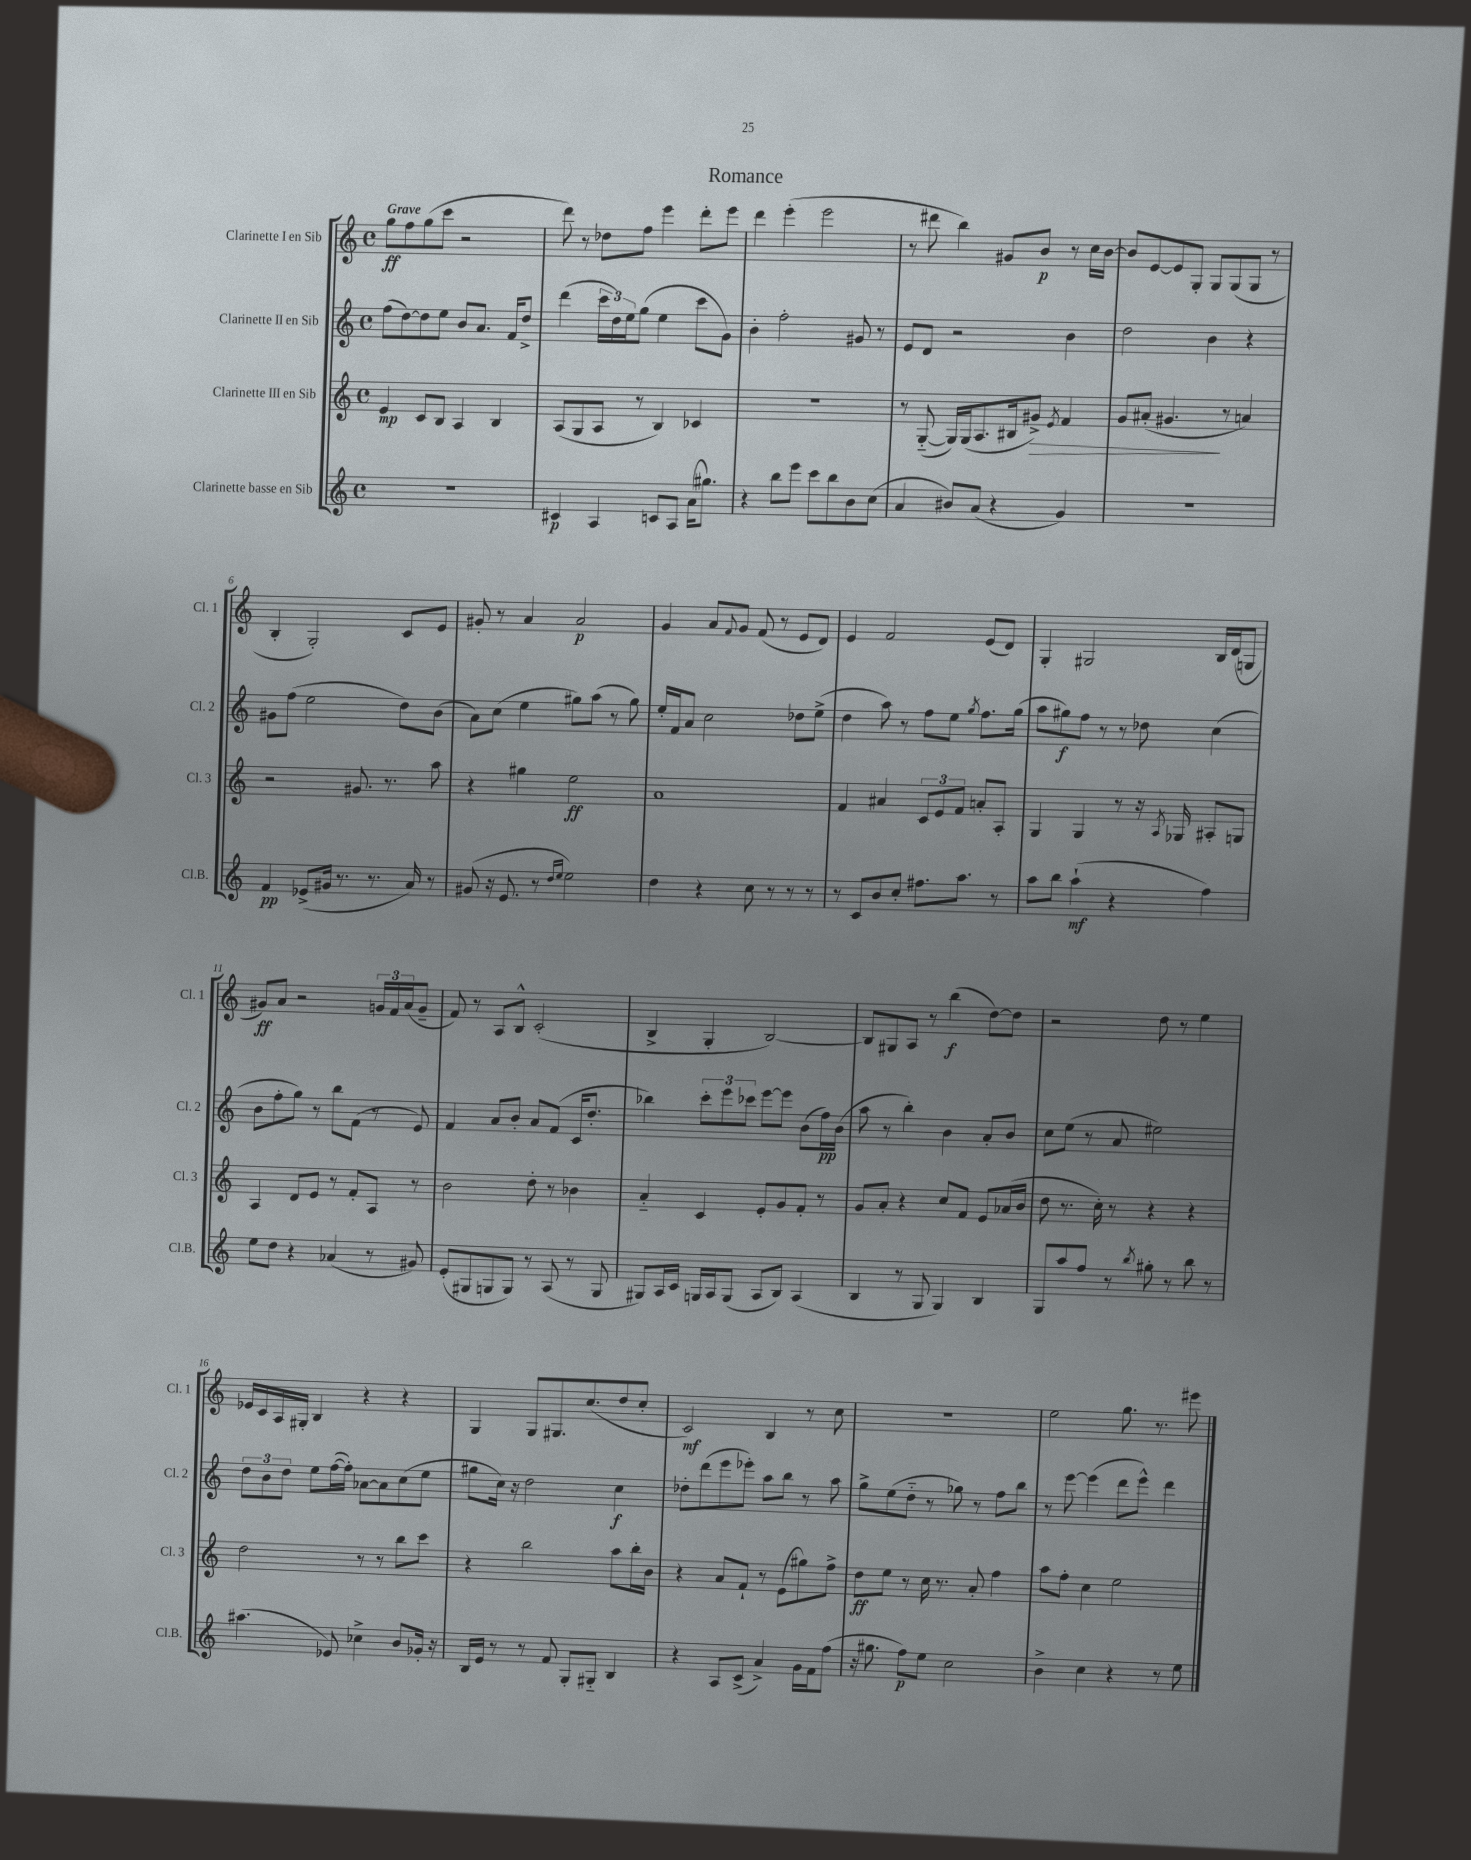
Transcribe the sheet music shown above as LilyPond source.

\header { title = "Romance" }
<<
\new StaffGroup <<
\new Staff = "s0" \with { instrumentName = "Clarinette I en Sib" shortInstrumentName = "Cl. 1" } {
    \clef treble \key c \major \defaultTimeSignature \time 4/4 \tempo "Grave"
    g''8\ff f''8 g''8( c'''8 r2 |
    d'''8) r8 des''8 f''8 e'''4 d'''8-. e'''8 |
    d'''4 e'''4-.( e'''2 |
    r8 dis'''8 b''4) gis'8 b'8\p r8 c''16 b'16~ |
    b'8 e'8~ e'8 g8-. g8 g8( g8 r8 |
    b4-. g2-.) c'8 e'8 |
    gis'8-. r8 a'4 a'2\p |
    g'4 a'8 \appoggiatura { f'8 } g'8 f'8( r8 e'8 d'8) |
    e'4 f'2 e'8( d'8) |
    g4-. gis2 b16 d'16( g8 |
    gis'8\ff) a'8 r2 \tuplet 3/2 { g'16 f'16 a'16( } g'8-- |
    f'8) r8 a8 b8-^ c'2-.( |
    b4-> g4-. b2~) |
    b8 gis8 a8 r8 b''4\f( d''8~) d''8 |
    r2 d''8 r8 e''4 |
    ees'16 c'16 a16 gis16-. b4 r4 r4 |
    g4 g8 gis8. c''8.( d''8 c''8-. |
    c'2\mf) b4 r8 c''8 |
    R1 |
    e''2 g''8. r8. eis'''8 \bar "|." |
}
\new Staff = "s1" \with { instrumentName = "Clarinette II en Sib" shortInstrumentName = "Cl. 2" } {
    \clef treble \key c \major \defaultTimeSignature \time 4/4
    f''8( d''8~) d''8 e''8 b'8 a'8. f'16 d''8-> |
    d'''4( \tuplet 3/2 { c'''16 d''16) e''16 } g''8( e''4 c'''8 g'8) |
    b'4-. f''2-. gis'8 r8 |
    e'8 d'8 r2 b'4 |
    d''2 b'4 r4 |
    gis'8 f''8( e''2 d''8) b'8( |
    a'8) c''8( e''4 gis''8) a''8( r8 gis''8) |
    e''16-. f'16 a'8 c''2 des''8 e''8->( |
    d''4 a''8) r8 f''8 e''8 \acciaccatura { g''8 } f''8. g''16( |
    a''8 gis''8\f) f''8 r8 r8 des''8 c''4( |
    b'8 f''8-. g''8) r8 b''8 f'8( r8 e'8) |
    f'4 a'8 b'8-. a'8 f'8( c'16 d''8.-. |
    bes''4) \tuplet 3/2 { c'''8-. e'''8 ces'''8 } e'''8~ e'''8 b'8( f''16\pp) b'16( |
    a''8 r8 b''4-.) b'4 a'8-. b'8 |
    c''8 e''8( r8 a'8 eis''2) |
    \tuplet 3/2 { d''8 b'8 d''8 } e''8 f''16~( f''16-.) aes'8~ aes'8 c''8( e''8 |
    gis''8 c''16) r16 d''2 c''4\f |
    des''8-. d'''8( e'''8 ees'''8-.) a''8 b''8 r8 a''8 |
    g''8-> e''8( d''8-_ r8 ges''8) r8 f''8 b''8 |
    r8 e'''8~ e'''4( d'''8 e'''8-^) d'''4 \bar "|." |
}
\new Staff = "s2" \with { instrumentName = "Clarinette III en Sib" shortInstrumentName = "Cl. 3" } {
    \clef treble \key c \major \defaultTimeSignature \time 4/4
    e'4\mp c'8 b8 a4 b4 |
    a8( g8 a8 r8 b4) ces'4 |
    R1 |
    r8 g8~-_( g16) g16( a8. bis16 gis'8->\>) \acciaccatura { e'8 } f'4 |
    g'8 ais'8-.( gis'4.\! r8 a'4) |
    r2 gis'8. r8. a''8 |
    r4 gis''4 e''2\ff |
    a'1 |
    f'4 ais'4 \tuplet 3/2 { c'8 e'8 f'8 } a'8-. a8-. |
    g4 g4 r8 r16 \acciaccatura { a8 } ges16 ais8-. g8 |
    a4 d'8 e'8 r8 f'8-. a8 r8 |
    b'2 d''8-. r8 bes'4 |
    a'4-_ c'4 e'8-. g'8 f'8-. r8 |
    g'8 a'8-. r4 c''8 f'8 e'8 aes'16( b'16 |
    d''8 r8. c''16-.) r8 r4 r4 |
    d''2 r8 r8 b''8 c'''8 |
    r4 b''2 a''8 b''16-. b'16 |
    r4 a'8 f'8-! r8 e'8( gis''8) f''8-> |
    d''8\ff e''8 r8 c''16 r8. a'8-. f''4 |
    a''8 f''8-. c''4 e''2 \bar "|." |
}
\new Staff = "s3" \with { instrumentName = "Clarinette basse en Sib" shortInstrumentName = "Cl.B." } {
    \clef treble \key c \major \defaultTimeSignature \time 4/4
    R1 |
    cis'4\p a4 c'8 a8 a'16( gis''8.) |
    r4 b''8 e'''8 c'''8 b''8 b'8 c''8( |
    a'4 bis'8) a'8( r4 g'4) |
    R1 |
    f'4\pp ees'8->( gis'16 r8. r8. a'16) r8 |
    gis'8( r16 e'8. r8 \grace { d''16 e''16 } e''2) |
    d''4 r4 c''8 r8 r8 r8 |
    r8 c'8 b'8 c''8-. fis''8. a''8. r8 |
    a''8 b''8 a''4-!\mf( r4 f''4) |
    e''8 d''8 r4 aes'4( r8 gis'8) |
    e'8-.( gis8 g8 g8) r8 a8( r8 g8 |
    gis8) a16 c'16 g16 a16 g8( a8 b8) a4( |
    b4 r8 g8 g4) b4 |
    g8 a''8 f''8 r8 \acciaccatura { b''8 } gis''8-. r8 b''8 r8 |
    ais''4.( ees'8) ces''4-> b'8 ges'16-. r16 |
    b16 e'16 r8 r8 f'8 g8-. gis8-_ b4 |
    r4 a8 c'8->( a'4->) g'16 f'16 f''8( |
    r16 gis''8. f''8\p) e''8 c''2 |
    b'4-> c''4 r4 r8 e''8 \bar "|." |
}
>>
>>
